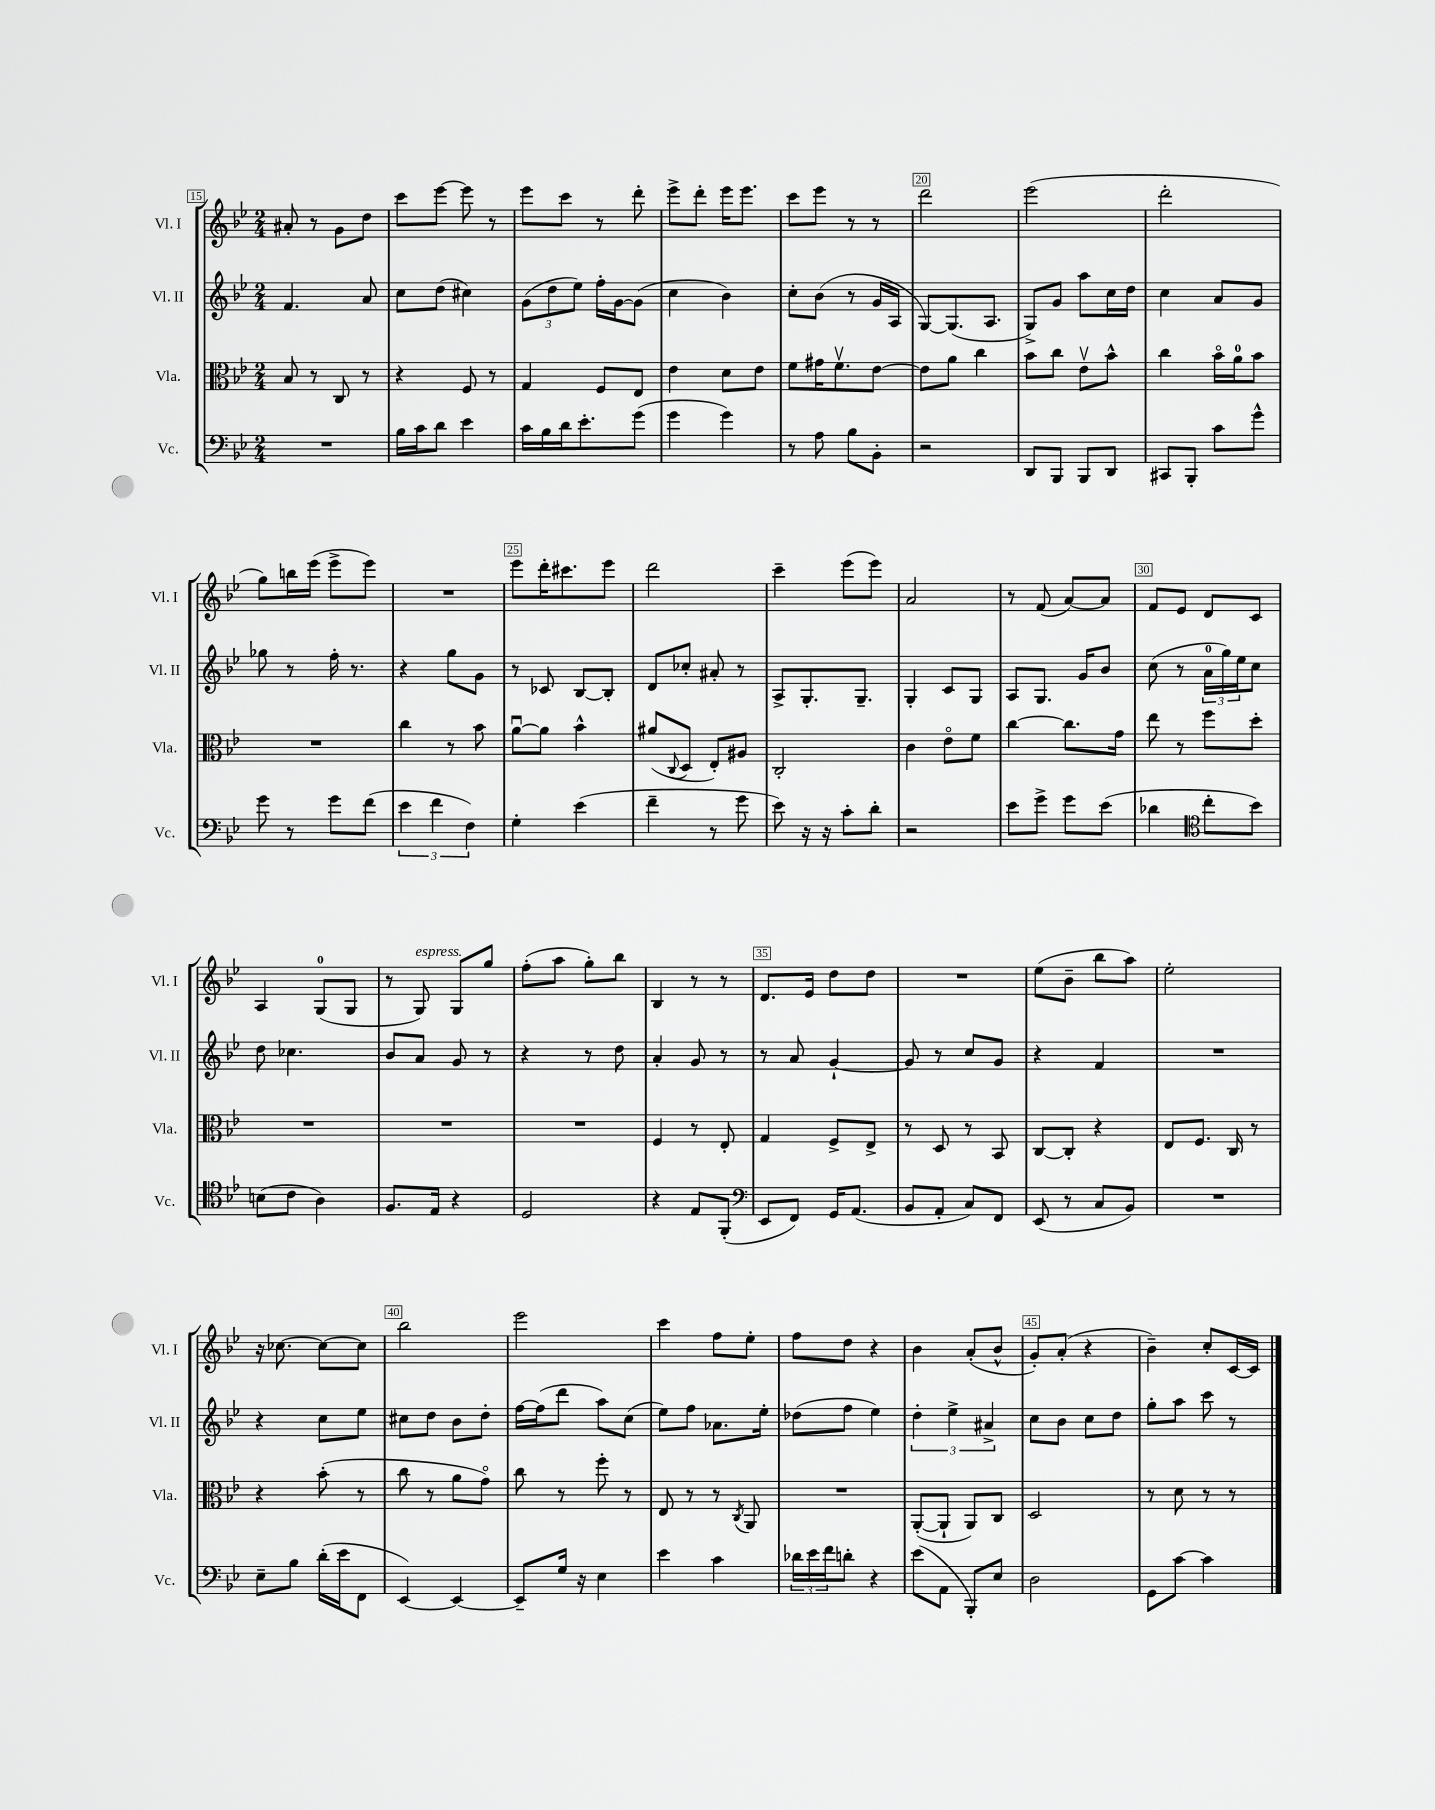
<<
\new StaffGroup <<
\new Staff = "s0" \with { instrumentName = "Vl. I" shortInstrumentName = "Vl. I" } {
    \clef treble \key bes \major \numericTimeSignature \time 2/4
    ais'8-. r8 g'8 d''8 |
    c'''8 ees'''8~ ees'''8 r8 |
    ees'''8 c'''8 r8 d'''8-. |
    ees'''8-> d'''8-. ees'''16 ees'''8. |
    c'''8 ees'''8 r8 r8 |
    d'''2 |
    ees'''2( |
    d'''2-. |
    g''8) b''16 ees'''16( ees'''8-> ees'''8) |
    R2 |
    ees'''8 d'''16-. cis'''8. ees'''8 |
    d'''2 |
    c'''4-- ees'''8( ees'''8) |
    a'2 |
    r8 f'8( a'8~) a'8 |
    f'8 ees'8 d'8 c'8 |
    a4 g8-0( g8 |
    r8 g8^\markup { \italic "espress." }) g8 g''8 |
    f''8-.( a''8 g''8-.) bes''8 |
    bes4 r8 r8 |
    d'8. ees'16 d''8 d''8 |
    R2 |
    ees''8( bes'8-- bes''8 a''8) |
    ees''2-. |
    r16 ces''8.~ ces''8~ ces''8 |
    bes''2 |
    ees'''2 |
    c'''4 f''8 ees''8-. |
    f''8 d''8 r4 |
    bes'4 a'8-.( bes'8-^ |
    g'8-.) a'8-.( r4 |
    bes'4--) c''8-. c'16~ c'16 \bar "|." |
}
\new Staff = "s1" \with { instrumentName = "Vl. II" shortInstrumentName = "Vl. II" } {
    \clef treble \key bes \major \numericTimeSignature \time 2/4
    f'4. a'8 |
    c''8 d''8( cis''4) |
    \tuplet 3/2 { g'8( d''8 ees''8) } f''16-. g'16~ g'8( |
    c''4 bes'4) |
    c''8-. bes'8( r8 g'16 a16 |
    g8~) g8.( a8. |
    g8->) g'8 a''8 c''16 d''16 |
    c''4 a'8 g'8 |
    ges''8 r8 f''16-. r8. |
    r4 g''8 g'8 |
    r8 ces'8 bes8~ bes8-. |
    d'8 ces''8-. ais'8-. r8 |
    a8-> g8.-. g8.-- |
    g4-. c'8 g8 |
    a8 g8. g'16 bes'8 |
    c''8( r8 \tuplet 3/2 { a'16-0 g''16) ees''16 } c''8 |
    d''8 ces''4. |
    bes'8 a'8 g'8 r8 |
    r4 r8 d''8 |
    a'4-. g'8 r8 |
    r8 a'8 g'4~-! |
    g'8 r8 c''8 g'8 |
    r4 f'4 |
    R2 |
    r4 c''8 ees''8 |
    cis''8 d''8 bes'8 d''8-. |
    f''16~ f''16( d'''8 a''8) c''8( |
    ees''8) f''8 aes'8. ees''16-. |
    des''8( f''8 ees''4) |
    \tuplet 3/2 { d''4-. ees''4-> ais'4-> } |
    c''8 bes'8 c''8 d''8 |
    g''8-. a''8 c'''8 r8 \bar "|." |
}
\new Staff = "s2" \with { instrumentName = "Vla." shortInstrumentName = "Vla." } {
    \clef alto \key bes \major \numericTimeSignature \time 2/4
    bes8 r8 c8 r8 |
    r4 f8 r8 |
    g4 f8 ees8 |
    ees'4 d'8 ees'8 |
    f'8 gis'16 f'8.\upbow ees'8~ |
    ees'8 a'8 c''4 |
    bes'8 c''8 ees'8\upbow bes'8-^ |
    c''4 bes'16\flageolet a'16-0 bes'8 |
    R2 |
    c''4 r8 bes'8 |
    a'8~\downbow a'8 bes'4-^ |
    ais'8( \appoggiatura { c8 } d8 ees8-.) ais8 |
    c2-. |
    c'4 ees'8\flageolet f'8 |
    c''4~ c''8. g'16 |
    ees''8 r8 f''8 d''8-. |
    R2 |
    R2 |
    R2 |
    f4 r8 ees8-. |
    g4 f8-> ees8-> |
    r8 d8 r8 bes,8 |
    c8~ c8-. r4 |
    ees8 f8. c16 r8 |
    r4 bes'8-.( r8 |
    c''8 r8 a'8 g'8\flageolet) |
    c''8 r8 f''8-. r8 |
    ees8 r8 r8 \acciaccatura { c8 } a,8 |
    R2 |
    a,8~-.( a,8-! a,8) c8 |
    d2 |
    r8 d'8 r8 r8 \bar "|." |
}
\new Staff = "s3" \with { instrumentName = "Vc." shortInstrumentName = "Vc." } {
    \clef bass \key bes \major \numericTimeSignature \time 2/4
    R2 |
    bes16 c'16 d'8 ees'4 |
    c'16 bes16 d'16 ees'8.-. g'8( |
    g'4 g'4) |
    r8 a8 bes8 bes,8-. |
    r2 |
    d,8 bes,,8 bes,,8 d,8 |
    cis,8 bes,,8-. c'8 g'8-^ |
    g'8 r8 g'8 f'8( |
    \tuplet 3/2 { ees'4 f'4 f4) } |
    g4-. ees'4( |
    f'4-- r8 g'8 |
    ees'8) r16 r16 c'8-. d'8-. |
    r2 |
    ees'8 g'8-> g'8 ees'8( |
    des'4 \clef tenor c''8-. bes'8) |
    b8( c'8 a4) |
    f8. ees16 r4 |
    d2 |
    r4 ees8 f,8-.( |
    \clef bass ees,8 f,8) g,16 a,8.( |
    bes,8 a,8-. c8) f,8 |
    ees,8( r8 c8 bes,8) |
    R2 |
    ees8-- bes8 d'16-.( ees'16 f,8 |
    ees,4~) ees,4~ |
    ees,8-- g16 r16 ees4 |
    ees'4 c'4 |
    \tuplet 3/2 { des'16 ees'16 f'16 } d'8-. r4 |
    ees'8( a,8 bes,,8-.) ees8 |
    d2 |
    g,8 c'8~ c'4 \bar "|." |
}
>>
>>
\layout { \context { \Score currentBarNumber = #15 \override BarNumber.break-visibility = ##(#f #t #t) barNumberVisibility = #(every-nth-bar-number-visible 5) \override BarNumber.stencil = #(make-stencil-boxer 0.1 0.3 ly:text-interface::print) } }
